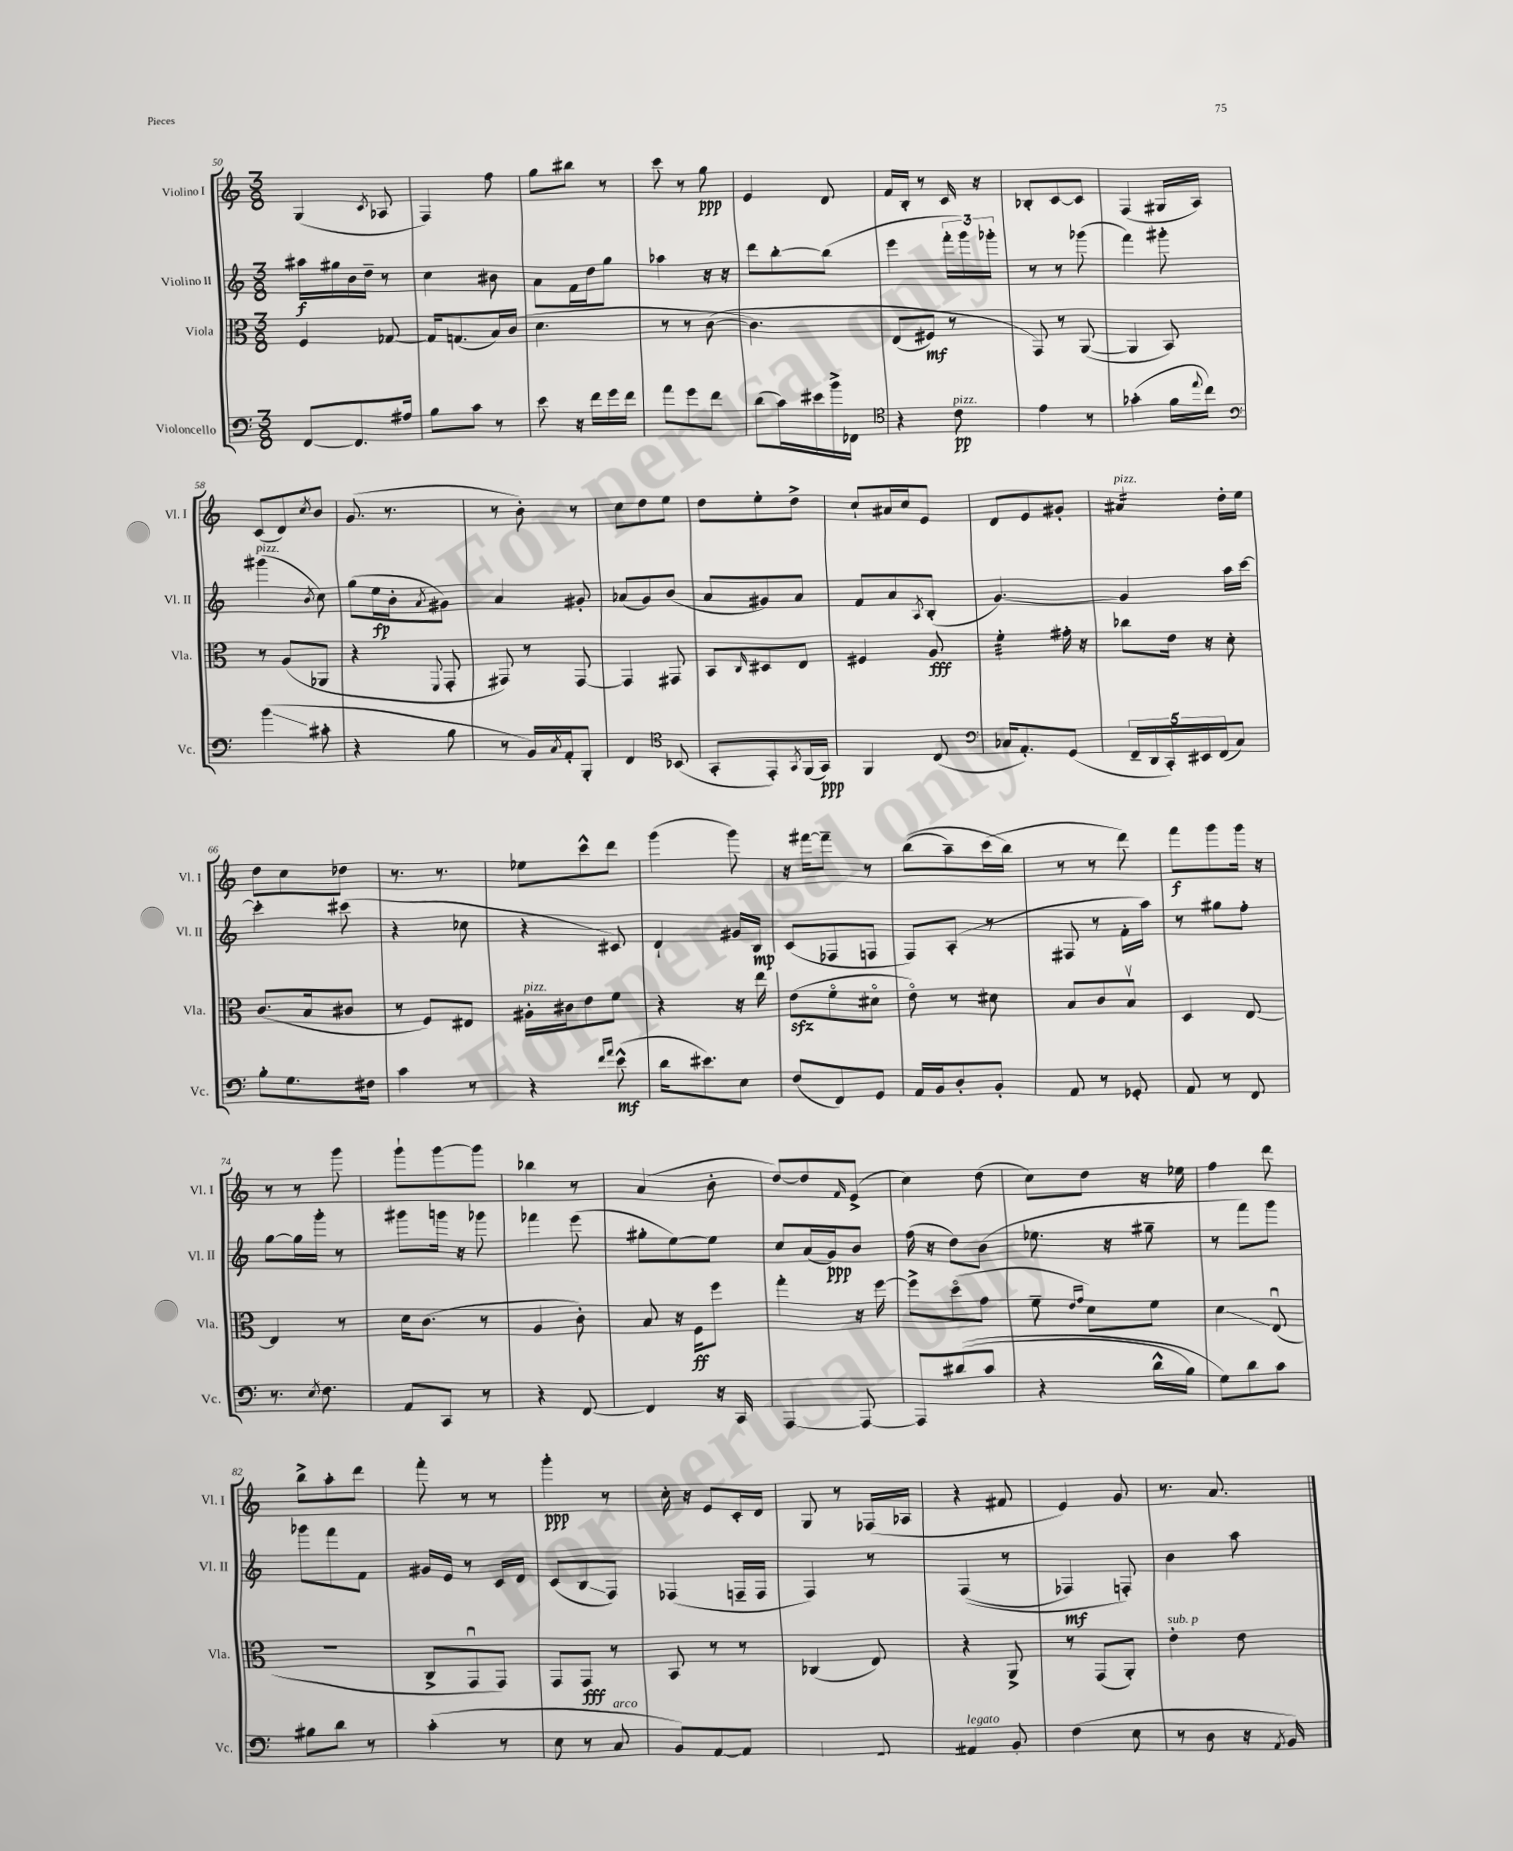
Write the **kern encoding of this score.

**kern	**kern	**kern	**kern
*staff4	*staff3	*staff2	*staff1
*clefF4	*clefC3	*clefG2	*clefG2
*k[]	*k[]	*k[]	*k[]
*M3/8	*M3/8	*M3/8	*M3/8
[8FF/L	4F/	16aa#\LL	(4G/
.	.	16gg#\	.
8.FF/]	.	16b\	.
.	.	16dd~\JJ	.
.	.	.	8qc/
.	[8G-/	8r	8A-/
16A#/Jk	.	.	.
=	=	=	=
8B\L	16G-/]LK	4cc\	4F/)
.	(8.G/	.	.
8c\J	.	.	.
8r	16B/L)	8b#\	8ff\
.	(16c/JJ	.	.
=	=	=	=
8e\	4.d\	8a\L	8gg\L
16r	.	16f\L	8bb#\J
16f\LL	.	16dd\J	.
16g\	.	8gg\J	8r
16f\JJ	.	.	.
=	=	=	=
8a\L	8r	4aa-\	8ccc\
8g\	8r	.	8r
8f\J	&([8c\	16r	8gg\
.	.	16r	.
=	=	=	=
(8d\L	4.c\])	8ddd\L	4e/
16c\L)	.	[8bb'\	.
16e#\	.	.	.
16b^\	.	(8bb\]J	8d/
16FF-\JJ	.	.	.
=	=	=	=
*clefC4	*	*	*
4r	(8E/L	4eee\	16f/LL
.	.	.	16B'/JJ
.	8F#/J)	.	8r
8c\	8r	24fff'\LL	16c/
.	.	24ggg\)	.
.	.	.	16r
.	.	24ggg-'\JJ	.
=	=	=	=
4e\	8GG/&)	8r	8B-'/L
.	8r	8r	[8c/
8r	([8AA/	(8ggg-\	8c/]J
=	=	=	=
(4g-'\	4AA/]	4fff\)	(4F/
16f\LL	8BB/)	8ggg#'\	16G#/LL
8qqee/	.	.	.
16cc\JJ)	.	.	16A/JJ)
=	=	=	=
*clefF4	*	*	*
(4b\	8r	(4ggg#\	(8c/L
.	(8A/L	.	8d/)
.	.	8qb/	8qcc/
8c#'\	8AA-/J	8cc\)	8b/J
=	=	=	=
4r	4r	(8gg\L	(8.g/
.	.	16ee\L	.
.	.	16b'\J	8.r
.	8qqFF/	8qa/	.
8B\	8GG'/	8g#\J)	.
=	=	=	=
8r	8GG#/)	4a/	8r
16BB/LL)	8r	.	8b'\)
8qC/	.	.	.
16AA'/J	.	.	.
8BBB'/J	[8GG#/	8g#'/	8r
=	=	=	=
4FF/	4GG#/]	(8a-/L	8cc\L
.	.	8g/)	8dd\
*clefC4	*	*	*
(8BB-/	8GG#/	(8b/J	8ee\J
=	=	=	=
8GG'/L	8BB/L	8a/L	8dd\L
.	16qqC/	.	.
8EE'/)	8D#/	8g#/)	8ee'\
8qGG/	.	.	.
(16FF/L	8E/J	8a/J	8dd^\J
16GG/JJ)	.	.	.
=	=	=	=
4FF/	4F#/	8f/L	8cc`/L
.	.	8a/	16a#/L
.	.	.	16cc/J
.	.	8qA/	.
(8C/	8A/	(8B'/J	8e/J
=	=	=	=
*clefF4	*	*	*
16C-/LK	4f'\	[4.g/)	8d/L
8.AA'/)	.	.	.
.	.	.	8e/
(8GG/J	16g#'\	.	8g#'/J
.	16r	.	.
=	=	=	=
20FF~/LL	8cc-\L	4g/]	4a#/
20DD/	.	.	.
20CC'/)	.	.	.
.	16e\Jk	.	.
20EE#/	.	.	.
.	16r	.	.
(20FF/J	.	.	.
8C/J)	8d'\	16aa\LL	16dd'\LL
.	.	[16ccc\JJ	16ee\JJ
=	=	=	=
8B'\L	(8.c/L	4ccc'\]	8dd\L
8.G\	.	.	8cc\
.	16B/k	.	.
.	8c#/J	(8ccc#\	8dd-\J
16F#\Jk	.	.	.
=	=	=	=
4c\	8r	4r	8.r
.	8F/L)	.	.
.	.	.	8.r
8r	8E#/J	8cc-\	.
=	=	=	=
4r	16A#'\LL	4r	8ee-\L
.	16c#\J	.	.
.	8e\	.	8ccc^^\
16qqf/LL	.	.	.
16qqa/JJ	.	.	.
(8e^^\	8f\J	8c#/)	8ddd\J
=	=	=	=
16d\LK	4r	4d`/	(4ggg\
8.e#\)	.	.	.
8E\J	16r	16g#/LL	8ggg\)
.	16ee\	16B/JJ	.
=	=	=	=
(8F/L	(8e\L	(8c/L	16r
.	.	.	[16fff#\LK
8FF/)	8fo\	8F-/	8fff#~\]J
8GG/J	8d#o\J	8F/J	8r
=	=	=	=
16AA/LL	8eo\)	8F/L)	&((8bb\L
16BB/J	.	.	.
8D'/	8r	(8A'/J	8aa~\)
8BB'/J	8d#\	8r	(16ccc\L
.	.	.	16bb\JJ&)
=	=	=	=
8AA/	8B/L	8F#/	8r
8r	8c/	8r	8r
8GG-'/	8Bv/J	16f'\LL	8ddd\)
.	.	16aa\JJ)	.
=	=	=	=
8AA/	4D/	8r	8fff\L
8r	.	8gg#\L	8ggg\
8FF/	[8E/	8ff'\J	16ggg\Jk
.	.	.	16r
=	=	=	=
8.r	4E/]	[8gg\L	8r
.	.	16gg\]L	8r
8qE/	.	.	.
8.F\	.	16ggg'\JJ	.
.	8r	8r	8ggg\
=	=	=	=
8AA/L	16d\LK	8ggg#\L	8ggg`\L
.	(8.c\J	.	.
8CC/J	.	16ggg\Jk	[8ggg\
.	.	16r	.
8r	8r	8ggg-\	8ggg\]J
=	=	=	=
4r	4A/	4fff-\	4bb-\
[8FF/	8c'\)	(8eee\	8r
=	=	=	=
4FF/]	8B/	8gg#'\L	(4a/
.	16r	[8ee\)	.
.	16F\LK	.	.
16r	8ff\J	8ee\]J	8b'\
16CC/	.	.	.
=	=	=	=
[4AAA/	4gg'\	8cc/L	[8dd/L)
.	.	(16a/L	8dd/]
.	.	16g/J)	.
.	.	.	16qqf/
8AAA/_	16r	8b/J	(8e^/J
.	[16ff\	.	.
=	=	=	=
8AAA/]L	8ff^\]L	(16ff\	4cc\)
.	.	16r	.
&((8d#/	(8ddo\	8dd\L)	.
8c/J	8g\J	(8b\J	(8dd\
=	=	=	=
4r	8f~\	8.ee-\	8cc\L)
.	16qqe/LL	.	.
.	16qqg/JJ	.	.
.	8d\L)	.	8dd\J
.	.	16r	.
16d^^\LL	8f\J	8gg#~\	16r
16B\JJ)	.	.	16ee-\
=	=	=	=
8G\L&)	4d\	8r	4ff\
8d\	.	8fff\L)	.
8c\J	(8Eu/	8ggg\J	8ddd\
=	=	=	=
8B#\L	4.r	8ggg-\L	8bb^\L
8d\J	.	8fff\	8aa'\
8r	.	8f\J	8ddd\J
=	=	=	=
(4c'\	8C^/L	16g#/LL	8fff'\
.	.	16e/JJ	.
.	8GGu/	8r	8r
8r	8GG/J)	16c/LL	8r
.	.	16d/JJ	.
=	=	=	=
8E\	8GG/L	(8c/L	4ggg'\
8r	8GG/J	8B/	.
8C/	8r	8F/J)	8r
=	=	=	=
8BB/L)	8BB/	(4F-/	16cc'\
.	.	.	16r
[8AA/	8r	.	8e/L
8AA/]J	8r	16F~/LL	16c'/L
.	.	16F/JJ	16d/JJ
=	=	=	=
4CC/	(4C-/	4F/)	8G/
.	.	.	8r
8FF/	8E/)	8r	(16F-/LL
.	.	.	16A-/JJ
=	=	=	=
4AA#/	4r	&((4F/	4r
8BB'/	8AA^/	8r	8f#/
=	=	=	=
(4F\	8r	4F-/)	4e/)
.	(8GG/L	.	.
8E\	8AA'/J)	8F'/&)	8g/
=	=	=	=
8r	4e'\	4b\	8.r
8D\	.	.	.
.	.	.	8.a/
16r	8e\	8aa\	.
8qAA/	.	.	.
16BB/)	.	.	.
==	==	==	==
*-	*-	*-	*-
